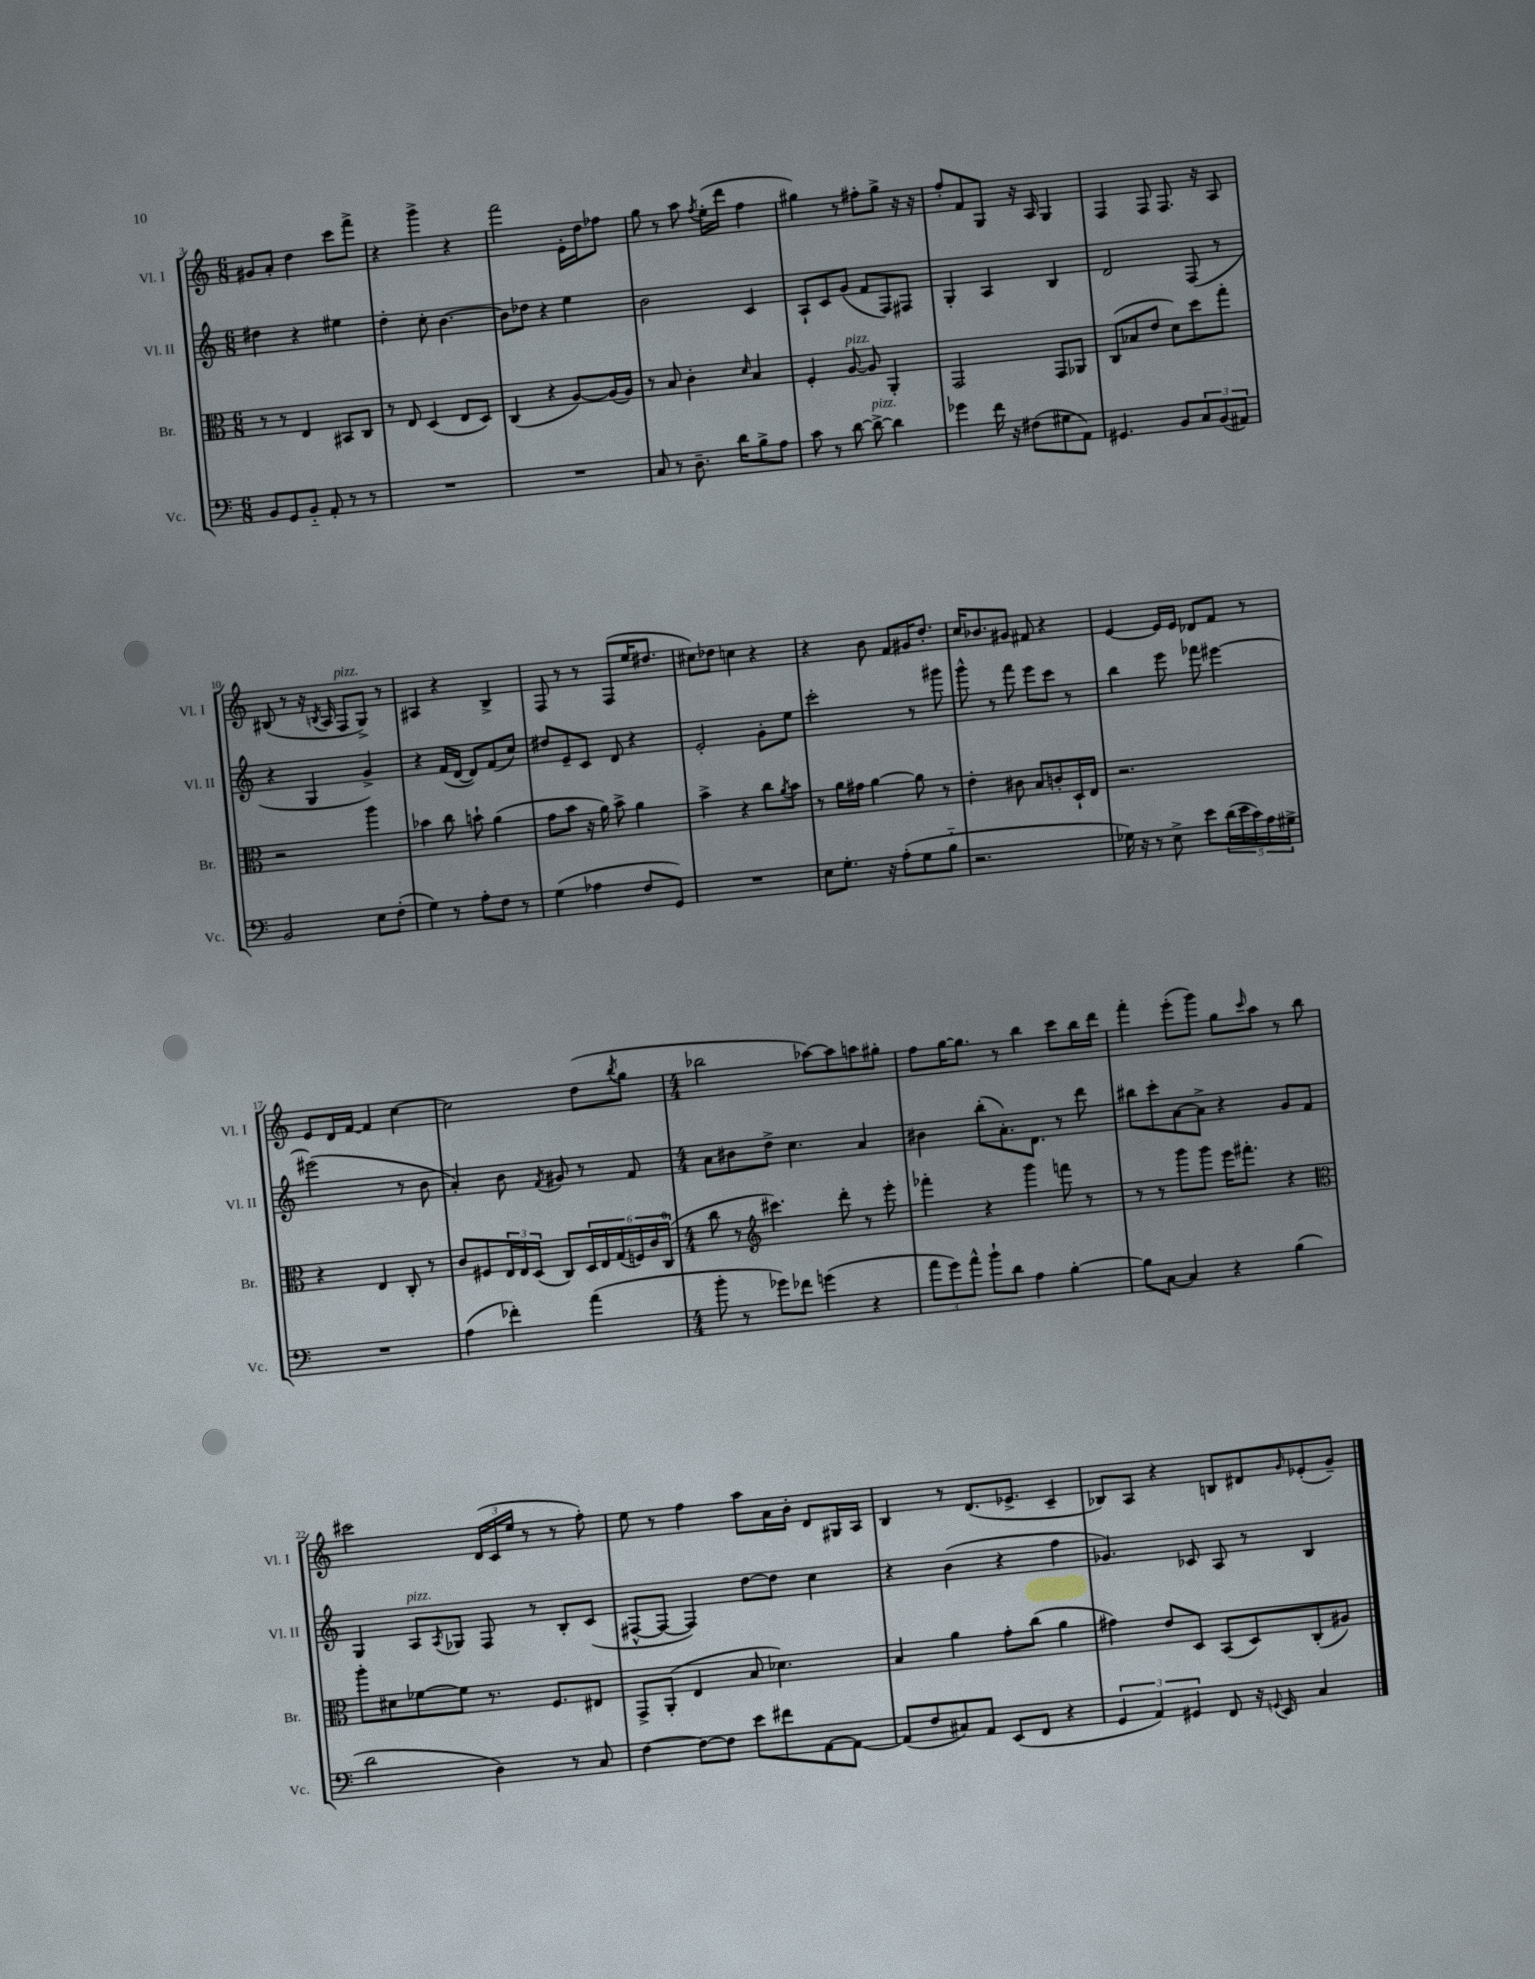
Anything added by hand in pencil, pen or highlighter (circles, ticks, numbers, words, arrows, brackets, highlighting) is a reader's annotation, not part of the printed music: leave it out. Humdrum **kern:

**kern	**kern	**kern	**kern
*staff4	*staff3	*staff2	*staff1
*clefF4	*clefC3	*clefG2	*clefG2
*k[]	*k[]	*k[]	*k[]
*M6/8	*M6/8	*M6/8	*M6/8
8BB	8r	4dd#	8g#
8GG	8r	.	8a'
8BB'~	4E	4r	4dd
8AA'	.	.	.
8r	8BB#	4ee#	8ccc
8r	8C	.	8fff^
=	=	=	=
2.r	8r	4dd'	4r
.	8E	.	.
.	(4D	8cc'	4ggg^
.	.	[4.b	.
.	8E	.	4r
.	8D)	.	.
=	=	=	=
2.r	(4C	8b]	2fff
.	.	8dd-	.
.	4r	4r	.
.	[8A)	4ee	16e'
.	.	.	16dd
.	(16A]	.	8ff-
.	16A)	.	.
=	=	=	=
8C	8r	2b	8gg
8r	8B	.	8r
8.D~	4c'	.	8aa
.	.	.	8qff
.	.	.	(16ee'
16d	.	.	16ddd
.	16qqd	.	.
8B^	4B	4c	4ff
8A	.	.	.
=	=	=	=
8c	4F'	8A`	4gg#)
8r	.	8c	.
[8d	[8A	(8g	8r
8d^_	8A]	8f	8ff#'
4d]	4AA'	8F)	8gg#^
.	.	8F#	16r
.	.	.	16r
=	=	=	=
4g-	2GG	4G'	8ff'
.	.	.	8f
16f	.	4A	8G
16r	.	.	.
(8F#	.	.	16r
.	.	.	16A
8G#	8GG	4B	4G
8AA)	8AA-	.	.
=	=	=	=
4.GG#	(8C	2d	4F
.	8B-	.	.
.	8e	.	8F
8BB	8d)	.	8.F
12C	8dd	(8F	.
.	.	.	16r
(12BB	.	.	.
.	8gg'	8r	8A
12AA#)	.	.	.
=	=	=	=
2BB	2r	4r	(8B#
.	.	.	8r
.	.	4G	16r
.	.	.	8qB
.	.	.	16A
.	.	.	8F
8E	4aa	4g^)	8G^)
(8F'	.	.	8r
=	=	=	=
4G)	4b-	4r	4A#
8r	8cc	(16f	4r
.	.	[16d	.
8A'	8b`	8d])	.
8F	(4a	(8f	4B^
8r	.	8cc)	.
=	=	=	=
(4G	8g	8dd#	8F
.	8b	8e~	8r
4A-	16r	8c	8r
.	16a)	.	.
.	8b^	8d	(8F
8F	4a	4r	16ee
.	.	.	8.dd#
8GG)	.	.	.
=	=	=	=
2.r	4b^	2e'	8cc#)
.	.	.	8dd-
.	4r	.	4cc
.	8cc	8g'	4r
.	8qa	.	.
.	8b	8ee	.
=	=	=	=
8E	8r	2ccc'	4r
8.G'	16a	.	.
.	16g#	.	.
.	[4a	.	8b
16r	.	.	.
(8A'	.	.	8f
8G	8a]	8r	16g#
.	.	.	8.dd'
8B'~	8r	8ggg#	.
=	=	=	=
2.r	4e'	8ggg^^	16cc
.	.	.	8.b-
.	.	8r	.
.	8c#	8fff	8g#
.	8B	8eee	8f#
.	8c'	8ccc	4r
.	16D`	8r	.
.	16E	.	.
=	=	=	=
16G-)	2.r	4bb	[4e
16r	.	.	.
8r	.	.	.
8E^	.	8eee	16e]
.	.	.	16e
8e	.	8fff-	8d-
(20d	.	[4eee#	8f
20e	.	.	.
20c)	.	.	.
.	.	.	8r
20A	.	.	.
20G#^	.	.	.
=	=	=	=
2.r	4r	(2eee#]	8e
.	.	.	16d
.	.	.	[16f
.	4E	.	4f]
.	8C'	8r	[4cc
.	8r	8b	.
=	=	=	=
(4A	8c	4a')	2cc]
.	8F#	.	.
4f-')	24E	8b	.
.	24E	.	.
.	(24D	.	.
.	.	8qf	.
.	8C)	8g#	.
(4a	24D	8r	(8dd
.	24E	.	.
.	(24G	.	.
.	.	.	8qbb
.	24F)	8f	8gg
.	24c	.	.
.	(24C	.	.
=	=	=	=
*M4/4	*M4/4	*M4/4	*M4/4
8b'	8cc	8a	2bb-
8r	8r	8b#	.
*	*clefG2	*	*
8g-)	4.ccc#)	8dd^	.
8f-	.	4.cc	.
(4g	.	.	[8aa-)
.	8ddd'	.	8aa-]
4r	8r	4a	8aa
.	8eee'	.	8gg#'
=	=	=	=
12a	4fff-'	4b#	8ff
12g)	.	.	.
.	.	.	[16gg
12a^^	.	.	.
.	.	.	8.gg]
8b`	4r	(8bb'	.
8d	.	8.a')	8r
4A	4ggg	.	4bb
.	.	8.d	.
[4B'	8fff	8r	8ccc
.	8r	8ddd	16bb
.	.	.	16ddd
=	=	=	=
8B]	8r	8bb#	4fff'
[8C	8r	8ccc'	.
4C]	8ggg	[8a	(8eee'
.	8ggg	8a^]	8ggg)
4r	16eee	4r	8gg
.	8.fff#'	.	.
.	.	.	16qqccc
.	.	.	8aa
(4B	4r	8g	8r
.	.	8f	8bb
=	=	=	=
*	*clefC3	*	*
2d	8aa'	4G	2ccc#
.	8d#	.	.
.	[8f-	8A	.
.	.	8qA	.
.	8f-]	8G-	.
4D)	8.r	8F	(24d
.	.	.	24c
.	.	.	24ee
.	.	8r	8r
.	8.F	.	.
8r	.	8B'	8r
8C	8E#	(8c	8ff')
=	=	=	=
[4F	8GG^	[8F#^^	8ee
.	(8AA'	8F#_	8r
8F_	4E	4F#])	4ff
8F]	.	.	.
8e	8B	[8dd	8aa
8f#	4.d-)	8dd]	16a
.	.	.	16b'
[8AA	.	4cc	8d
8AA_	.	.	16G#
.	.	.	16A
=	=	=	=
(8AA]	4B	4r	4B
8F	.	.	.
8C#)	4a	(4b	8r
8AA	.	.	(8.d
(8EE	8g'	4r	.
.	.	.	8.e-^
8FF	(8cc	.	.
4r	4a	4ff	4c~
=	=	=	=
6GG	4g#)	4.g-)	8B-)
.	.	.	8A
6AA)	.	.	.
.	8e	.	4r
6GG#	.	.	.
.	8D	8c-	.
8FF	(8BB	8A	8B
16r	8D)	8r	8d#
8qqGG	.	.	.
16EE	.	.	.
.	.	.	16qqg
4C	(8C'	4B	(8e-'
.	8A#)	.	8g~)
==	==	==	==
*-	*-	*-	*-
